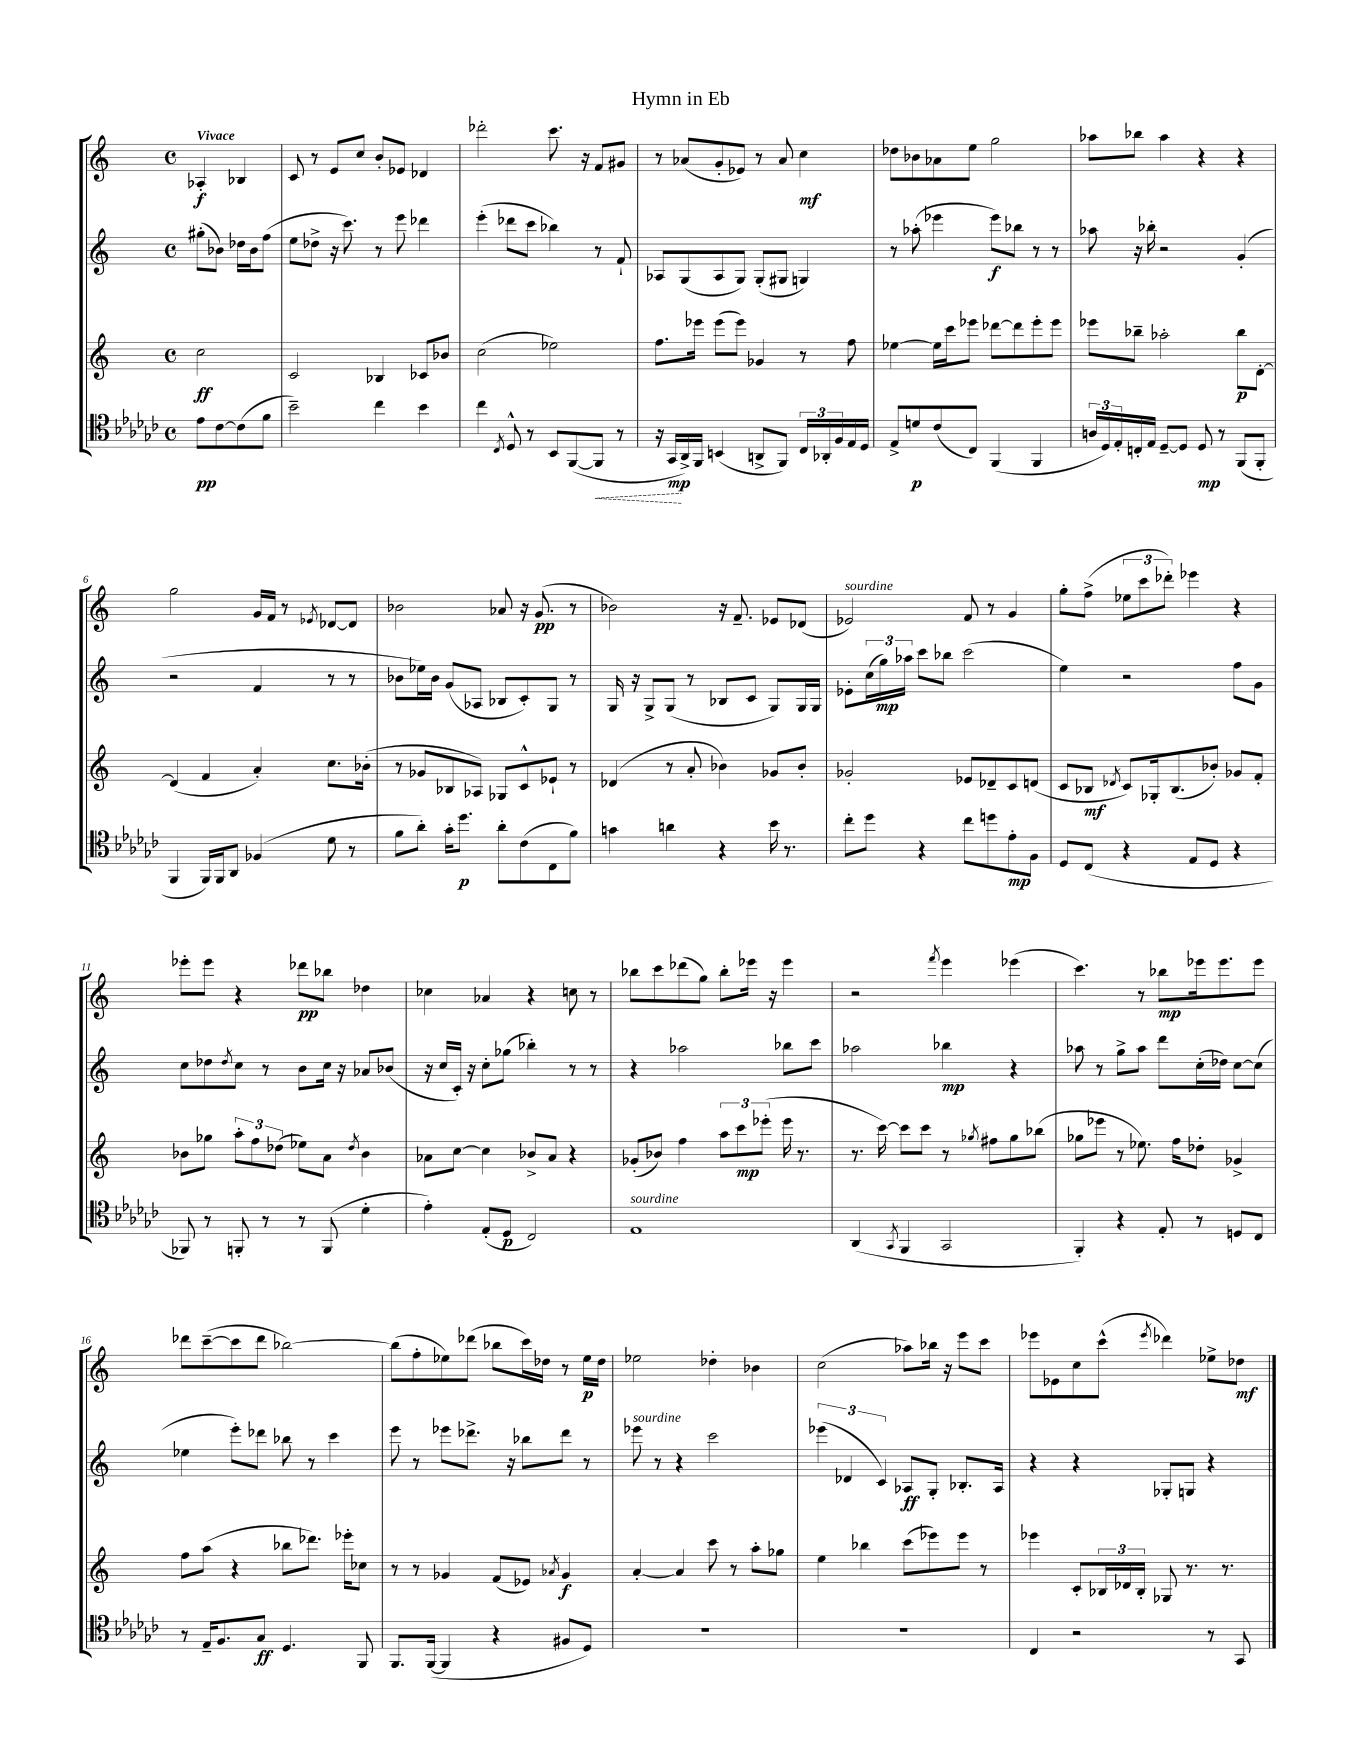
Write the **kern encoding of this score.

**kern	**dynam	**kern	**dynam	**kern	**dynam	**kern	**dynam
*part4	*part4	*part3	*part3	*part2	*part2	*part1	*part1
*staff4	*staff4	*staff3	*staff3	*staff2	*staff2	*staff1	*staff1
*clefC4	*	*clefG2	*	*clefG2	*	*clefG2	*
*k[b-e-a-d-g-c-]	*	*k[]	*	*k[]	*	*k[]	*
*M4/4	*	*M4/4	*	*M4/4	*	*M4/4	*
*met(c)	*	*met(c)	*	*met(c)	*	*met(c)	*
=	=	=	=	=	=	=	=
!	!	!	!	!	!	!LO:TX:a:B:t=Vivace	!
8e-\L	pp	2cc\	ff	(8gg#X'\L	.	4A-X'/	f
[8c-\	.	.	.	8b-X\J)	.	.	.
(8c-\]	.	.	.	16dd-X\LL	.	4B-X/	.
.	.	.	.	16b-\J	.	.	.
8f\J	.	.	.	(8ff\J	.	.	.
=1	=1	=1	=1	=1	=1	=1	=1
2b-~\)	.	2c/	.	8ee\L	.	8c/	.
.	.	.	.	8dd-X^\J	.	8r	.
.	.	.	.	16r	.	8e/L	.
.	.	.	.	8.ccc\)	.	.	.
.	.	.	.	.	.	8cc/J	.
4cc-\	.	4B-X/	.	8r	.	8b'/L	.
.	.	.	.	8eee\	.	8e-X/J	.
4b-\	.	8c-X/L	.	4ddd-X\	.	4d-X/	.
.	.	8b-X/J	.	.	.	.	.
=2	=2	=2	=2	=2	=2	=2	=2
4cc-\	.	(2cc\	.	(4eee'\	.	2ddd-X'\	.
8qC-/	.	.	.	.	.	.	.
8D-^^/	.	.	.	8ddd-X\L	.	.	.
8r	.	.	.	8ccc\J	.	.	.
8BB-/L	.	2ee-X\)	.	4bb-X\)	.	8.ccc\	.
([8FF/	.	.	.	.	.	.	.
.	.	.	.	.	.	16r	.
!	!LO:HP:b	!	!	!	!	!	!
8FF/J]	<	.	.	8r	.	8f/L	.
8r	.	.	.	8f`/	.	8g#X/J	.
=3	=3	=3	=3	=3	=3	=3	=3
16r	.	8.ff\L	.	8A-X/L	.	8r	.
16GG-/LL	mp	.	.	.	.	.	.
16AA-^/)	[	.	.	(8G/	.	(8a-X/L	.
16FF/JJ	.	16eee-X\Jk	.	.	.	.	.
(4BBn/	.	(8eee-\L	.	8A-/	.	8g'/	.
.	.	8eee-\J)	.	8G/J)	.	8e-X/J)	.
8AAn^/L	.	4g-X/	.	(8G'/L	.	8r	.
8FF/J)	.	.	.	8G#X/J	.	8a-/	.
24C-/LL	.	8r	.	4Gn/)	.	4cc\	mf
24AA-X'/	.	.	.	.	.	.	.
24F/	.	.	.	.	.	.	.
16E-/	.	8ff\	.	.	.	.	.
16D-/JJ	.	.	.	.	.	.	.
=4	=4	=4	=4	=4	=4	=4	=4
8E-^/L	.	[4ee-X\	.	8r	.	8dd-X\L	.
8dn/	p	.	.	(8aa-X'\	.	8b-X\	.
(8c-/	.	16ee-\LL]	.	4eee-X\	.	8a-X\	.
.	.	16ccc\J	.	.	.	.	.
8C-/J)	.	8eee-X\J	.	.	.	8ee\J	.
(4FF/	.	[8ddd-X\L	.	8eee-\L)	f	2gg\	.
.	.	8ddd-\]	.	8bb-X\J	.	.	.
4FF/	.	8eee-'\	.	8r	.	.	.
.	.	8eee-\J	.	8r	.	.	.
=5	=5	=5	=5	=5	=5	=5	=5
24An/LL	.	8eee-X\L	.	8aa-X\	.	8aa-X\L	.
24D-/)	.	.	.	.	.	.	.
24E-'/	.	.	.	.	.	.	.
16Cn'/	.	8bb-X~\J	.	16r	.	8bb-X\J	.
16E-/JJ	.	.	.	16bb-X'\	.	.	.
[8D-~/L	.	2aa-X'\	.	2r	.	4aa-\	.
8D-/J]	.	.	.	.	.	.	.
8D-/	mp	.	.	.	.	4r	.
8r	.	.	.	.	.	.	.
(8FF/L	.	8bb-\L	p	(4g'/	.	4r	.
8FF'/J	.	[8d'\J	.	.	.	.	.
!!LO:LB:g=z
=6	=6	=6	=6	=6	=6	=6	=6
4FF/	.	(4d/]	.	2r	.	2gg\	.
16FF/LL)	.	4f/	.	.	.	.	.
16FF/J	.	.	.	.	.	.	.
8AA-/J	.	.	.	.	.	.	.
(4F-X/	.	4a'/)	.	4f/	.	16g/LL	.
.	.	.	.	.	.	16f/JJ	.
.	.	.	.	.	.	8r	.
.	.	.	.	.	.	8qe-X/	.
8d-\	.	8.cc\L	.	8r	.	[8d-X/L	.
8r	.	.	.	8r	.	8d-/J]	.
.	.	(16b-X'\Jk	.	.	.	.	.
=7	=7	=7	=7	=7	=7	=7	=7
8f\L	.	8r	.	8b-X\L	.	2b-X\	.
8a-'\J)	.	8g-X/L	.	16ee-X\L)	.	.	.
.	.	.	.	16b-\JJ	.	.	.
16g-'\KL	.	8B-X/	.	(8g/L	.	.	.
8.dd-\J	p	.	.	.	.	.	.
.	.	8A-X/J)	.	8A-X/J	.	.	.
8a-'\L	.	8G-X/L	.	8B-X/L	.	8a-X/	.
(8c-\	.	8c^^/	.	8c'/)	.	16r	.
.	.	.	.	.	.	(8.g/	pp
8C-\	.	8e-X`/J	.	8G/J	.	.	.
8f\J)	.	8r	.	8r	.	8r	.
=8	=8	=8	=8	=8	=8	=8	=8
4gn\	.	(4d-X/	.	16G/	.	2b-X\)	.
.	.	.	.	16r	.	.	.
.	.	.	.	8G^/L	.	.	.
4an\	.	8r	.	(8G/J	.	.	.
.	.	8a'/	.	8r	.	.	.
4r	.	4b-X\)	.	8B-X/L	.	16r	.
.	.	.	.	.	.	8.f~/	.
.	.	.	.	8c/J	.	.	.
16b-\	.	8g-X/L	.	8G/L)	.	8e-X/L	.
8.r	.	.	.	.	.	.	.
.	.	8b-'/J	.	16G/L	.	(8d-X/J	.
.	.	.	.	16G/JJ	.	.	.
=9	=9	=9	=9	=9	=9	=9	=9
!	!	!	!	!	!	!LO:TX:a:i:t=sourdine	!
8cc-'\L	.	2g-X'/	.	8e-X'\L	.	2e-X/)	.
8dd-\J	.	.	.	(24cc\L	.	.	.
.	.	.	.	24gg\)	mp	.	.
.	.	.	.	24aa-X\JJ	.	.	.
4r	.	.	.	8ccc\L	.	.	.
.	.	.	.	8bb-X\J	.	.	.
8cc-\L	.	8e-X/L	.	(2ccc\	.	8f/	.
8ddn\	.	8d-X~/	.	.	.	8r	.
8e-'\	mp	8c/	.	.	.	4g/	.
8F\J	.	(8dn/J	.	.	.	.	.
=10	=10	=10	=10	=10	=10	=10	=10
8D-/L	.	8c/L	.	4ee\)	.	8gg'\L	.
(8C-/J	.	8B-X/J	mf	.	.	(8ff^\J	.
.	.	8qd-X/	.	.	.	.	.
4r	.	8c/L)	.	2r	.	12ee-X\L	.
.	.	.	.	.	.	12ccc\	.
.	.	16G-X'/k	.	.	.	.	.
.	.	.	.	.	.	12ddd-X'\J)	.
.	.	(8.B-/	.	.	.	.	.
8E-/L	.	.	.	.	.	4eee-X\	.
8D-/J	.	8b-X'/J)	.	.	.	.	.
4r	.	8g-X/L	.	8ff\L	.	4r	.
.	.	8f'/J	.	8g\J	.	.	.
!!LO:LB:g=z
=11	=11	=11	=11	=11	=11	=11	=11
8FF-X/)	.	8b-X\L	.	8cc\L	.	8eee-X'\L	.
8r	.	8gg-X\J	.	8dd-X\	.	8eee-\J	.
.	.	.	.	8qdd-/	.	.	.
8FFn'/	.	12aa'\L	.	8cc\J	.	4r	.
.	.	12ff\	.	.	.	.	.
8r	.	.	.	8r	.	.	.
.	.	(12dd-X\J	.	.	.	.	.
8r	.	8ee-X\L)	.	8b\L	.	8ddd-X\L	pp
(8FF/	.	8a\J	.	16cc\Jk	.	8bb-X\J	.
.	.	.	.	16r	.	.	.
.	.	8qdd-/	.	.	.	.	.
4d-'\	.	4b-\	.	8a-X/L	.	4dd-X\	.
.	.	.	.	(8b-X/J	.	.	.
=12	=12	=12	=12	=12	=12	=12	=12
4e-'\)	.	8a-X\L	.	16r	.	4cc-X\	.
.	.	.	.	16cc/LL	.	.	.
.	.	[8cc\J	.	16c'/JJ)	.	.	.
.	.	.	.	16r	.	.	.
(8E-'/L	.	4cc\]	.	8cc'\L	.	4a-X/	.
8D-/J	p	.	.	(8gg-X\J	.	.	.
2C-/)	.	8b-X^/L	.	4bb-X'\)	.	4r	.
.	.	8a-/J	.	.	.	.	.
.	.	4r	.	8r	.	8ccn\	.
.	.	.	.	8r	.	8r	.
=13	=13	=13	=13	=13	=13	=13	=13
!LO:TX:a:i:t=sourdine	!	!	!	!	!	!	!
1E-	.	(8g-X'/L	.	4r	.	8bb-X\L	.
.	.	8b-X/J)	.	.	.	8ccc\	.
.	.	4ff\	.	2aa-X\	.	(8ddd-X\	.
.	.	.	.	.	.	8gg\J)	.
.	.	12aa\L	.	.	.	8bb-'\L	.
.	.	12ccc\	mp	.	.	.	.
.	.	.	.	.	.	16eee-X\Jk	.
.	.	(12eee-X'\J	.	.	.	.	.
.	.	.	.	.	.	16r	.
.	.	16eee-\	.	8bb-X\L	.	4eee-\	.
.	.	8.r	.	.	.	.	.
.	.	.	.	8ccc\J	.	.	.
=14	=14	=14	=14	=14	=14	=14	=14
(4AA-/	.	8.r	.	2aa-X\	.	2r	.
.	.	[16ccc\)	.	.	.	.	.
8qGG-/	.	.	.	.	.	.	.
4FF/	.	8ccc\L]	.	.	.	.	.
.	.	8ccc\J	.	.	.	.	.
.	.	.	.	.	.	8qfff/	.
2GG-/	.	8r	.	4bb-X\	mp	4eee\	.
.	.	8qgg-X/	.	.	.	.	.
.	.	8ff#X\L	.	.	.	.	.
.	.	8gg-\	.	4r	.	(4eee-X\	.
.	.	(8bb-X\J	.	.	.	.	.
=15	=15	=15	=15	=15	=15	=15	=15
4FF'/)	.	8gg-X\L	.	8aa-X\	.	4.ccc\)	.
.	.	8eee-X\J	.	8r	.	.	.
4r	.	8r	.	8gg^\L	.	.	.
.	.	8.ee-X\)	.	8aa-\J	.	8r	.
8E-'/	.	.	.	8ddd\L	.	8bb-X\L	mp
.	.	16ff\KL	.	.	.	.	.
8r	.	8dd-X'\J	.	(16cc'\L	.	16eee-X\k	.
.	.	.	.	16dd-X\JJ)	.	8.eee-\	.
8Dn/L	.	4g-X^/	.	[8cc\L	.	.	.
8C-/J	.	.	.	(8cc\J]	.	8eee-\J	.
!!LO:LB:g=z
=16	=16	=16	=16	=16	=16	=16	=16
8r	.	8ff\L	.	4ee-X\	.	8ddd-X\L	.
16E-~/KL	.	(8aa\J	.	.	.	([8ccc~\	.
8.F/	.	.	.	.	.	.	.
.	.	4r	.	8eee'\L)	.	8ccc\]	.
8G-/J	ff	.	.	8ddd-X\J	.	8ddd-\J	.
4.D-/	.	8bb-X\L	.	8bb-X\	.	[2bb-X\)	.
.	.	8.ddd-X\J)	.	8r	.	.	.
.	.	.	.	4ccc\	.	.	.
.	.	16eee-X'\KL	.	.	.	.	.
8FF/	.	8cc-X\J	.	.	.	.	.
=17	=17	=17	=17	=17	=17	=17	=17
8.FF/L	.	8r	.	8eee\	.	(8bb-\L]	.
.	.	8r	.	8r	.	8ff'\	.
([16FF/Jk	.	.	.	.	.	.	.
4FF/]	.	4g-X/	.	8eee-X\L	.	8ee-X\)	.
.	.	.	.	8.ddd-X^\J	.	(8ddd-X\J	.
4r	.	(8f/L	.	.	.	8bb-X\L	.
.	.	.	.	16r	.	.	.
.	.	8e-X/J)	.	8bb-X\L	.	16ccc\L)	.
.	.	.	.	.	.	16dd-X\JJ	.
.	.	8qa-X/	.	.	.	.	.
8F#X/L	.	4g-/	f	8ddd-\J	.	8r	.
8D-/J)	.	.	.	8r	.	16ee-\LL	p
.	.	.	.	.	.	16dd-\JJ	.
=18	=18	=18	=18	=18	=18	=18	=18
!	!	!	!	!LO:TX:a:i:t=sourdine	!	!	!
1r	.	[4a'/	.	8eee-X\	.	2ee-X\	.
.	.	.	.	8r	.	.	.
.	.	4a/]	.	4r	.	.	.
.	.	8ccc\	.	2ccc\	.	4dd-X'\	.
.	.	8r	.	.	.	.	.
.	.	8aa'\L	.	.	.	4b-X\	.
.	.	8gg-X\J	.	.	.	.	.
=19	=19	=19	=19	=19	=19	=19	=19
1r	.	4ee\	.	(6eee-X\	.	(2cc\	.
.	.	.	.	6d-X/	.	.	.
.	.	4bb-X\	.	.	.	.	.
.	.	.	.	6c/)	.	.	.
.	.	(8ccc\L	.	8A-X/L	ff	8aa-X\L)	.
.	.	8eee-X\)	.	8G'/J	.	16bb-X\Jk	.
.	.	.	.	.	.	16r	.
.	.	8eee-\J	.	8.B-X'/L	.	8eee\L	.
.	.	8r	.	.	.	8ccc\J	.
.	.	.	.	16A-/Jk	.	.	.
=20	=20	=20	=20	=20	=20	=20	=20
4C-/	.	4eee-X\	.	4r	.	8eee-X\L	.
.	.	.	.	.	.	8e-X\	.
2r	.	8c'/L	.	4r	.	8cc\	.
.	.	24B-X/L	.	.	.	(8ccc^^\J	.
.	.	24d-X/	.	.	.	.	.
.	.	24B-'/JJ	.	.	.	.	.
.	.	.	.	.	.	8qeee-/	.
.	.	8G-X/	.	8G-X'/L	.	4ddd-X\)	.
.	.	8.r	.	8Gn/J	.	.	.
8r	.	.	.	4r	.	8ee-X^\L	.
.	.	8.r	.	.	.	.	.
8GG-/	.	.	.	.	.	8dd-X\J	mf
==	==	==	==	==	==	==	==
*-	*-	*-	*-	*-	*-	*-	*-
